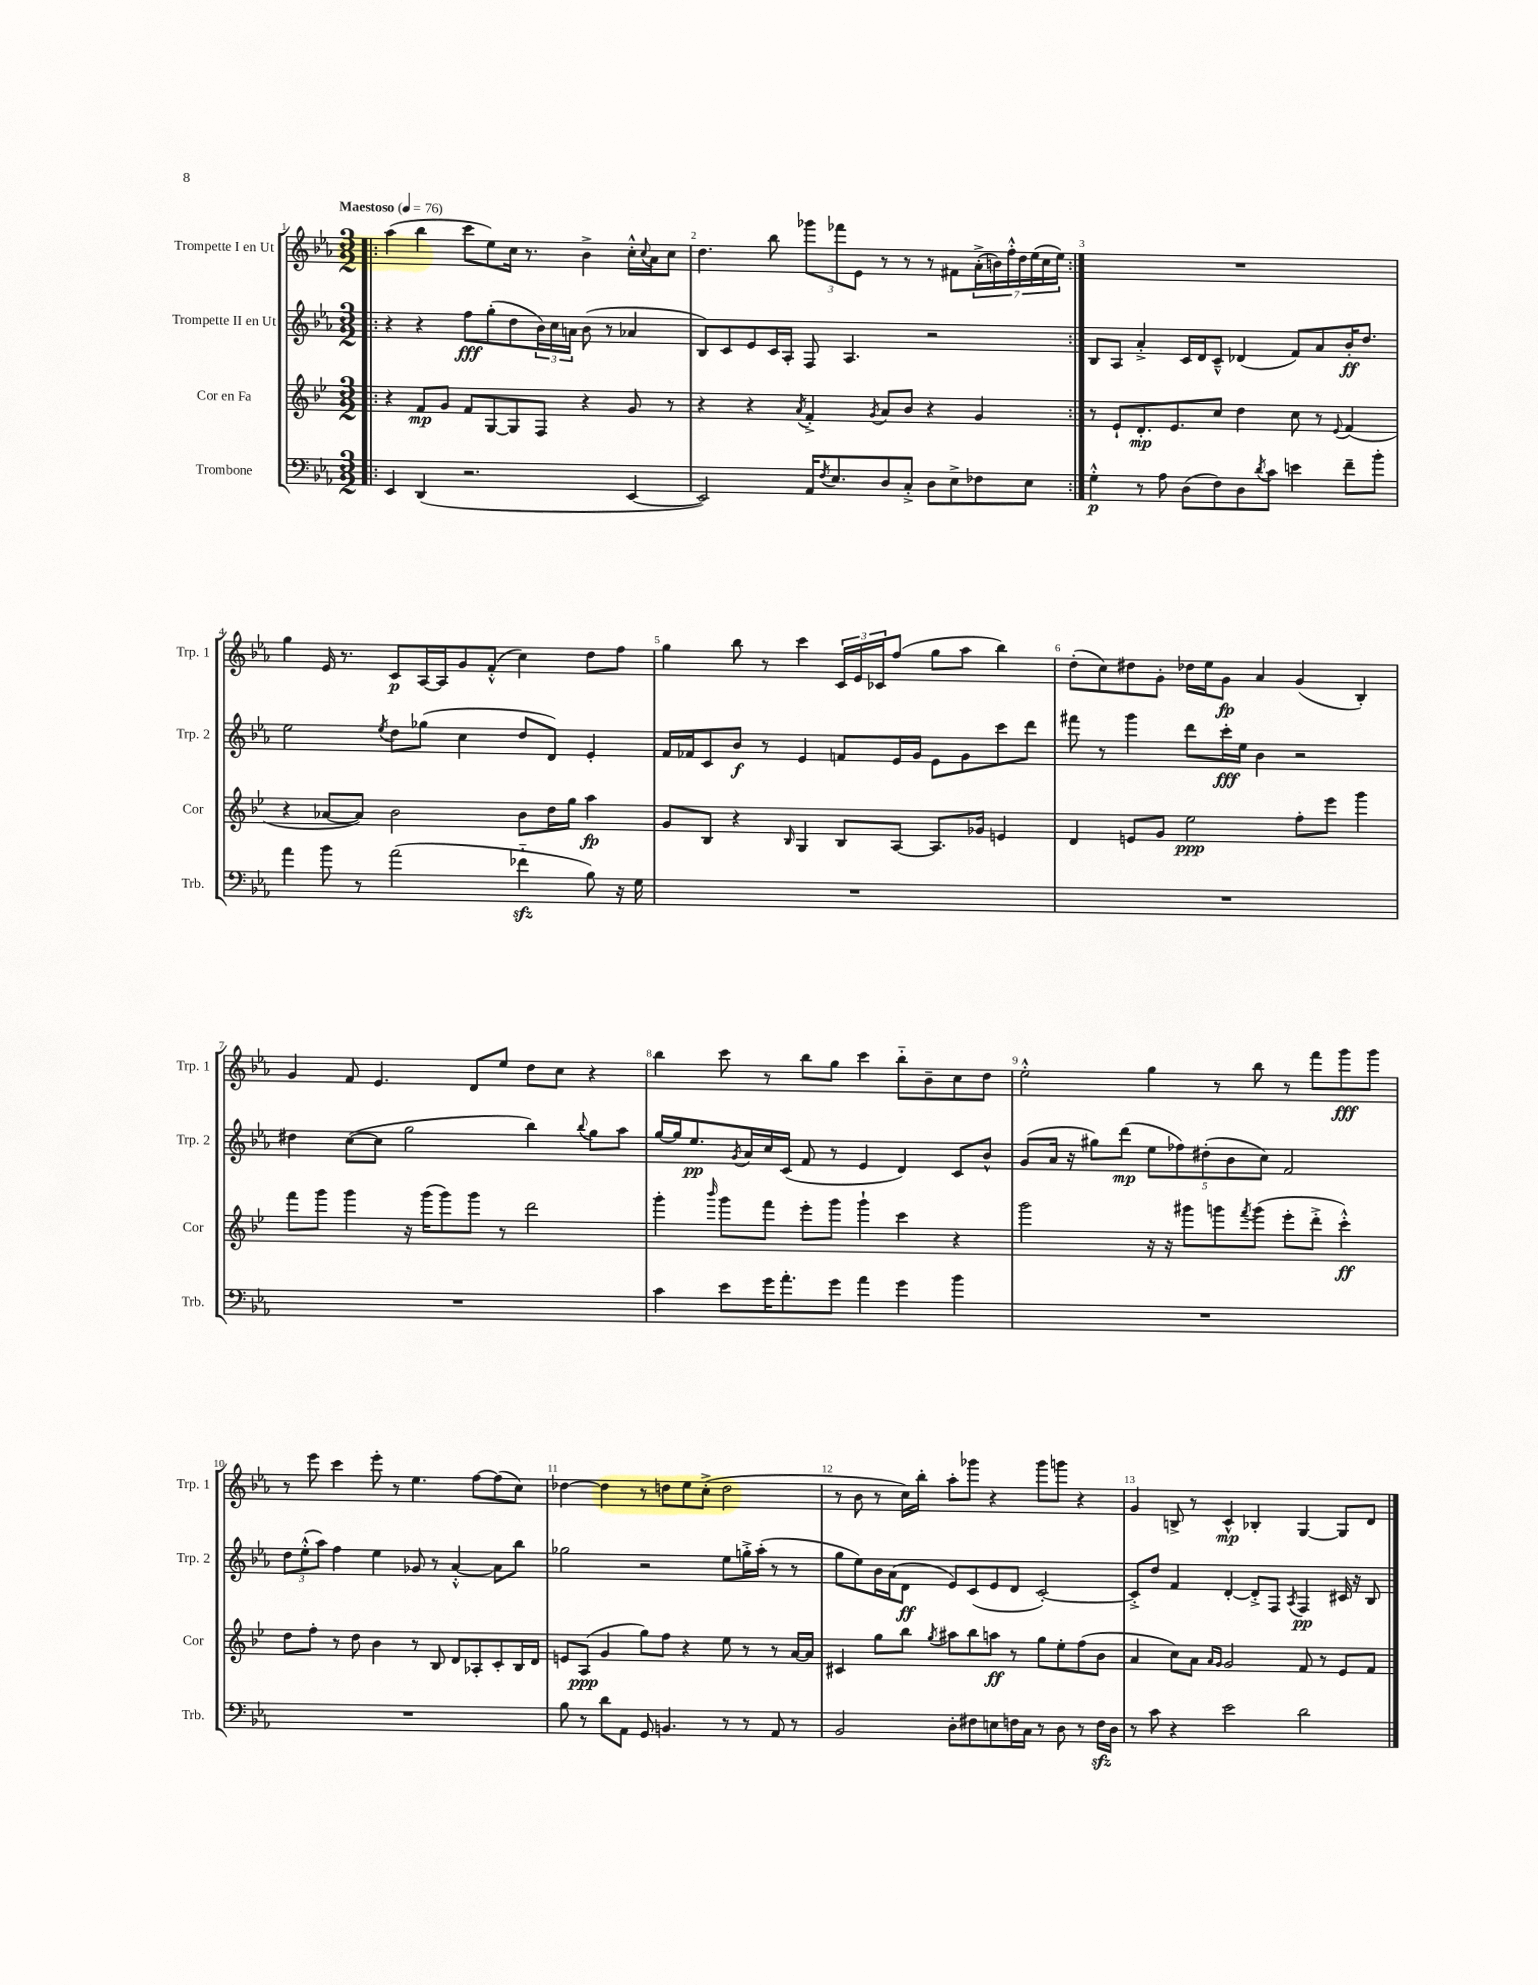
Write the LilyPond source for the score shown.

<<
\new StaffGroup <<
\new Staff = "s0" \with { instrumentName = "Trompette I en Ut" shortInstrumentName = "Trp. 1" } {
    \clef treble \key ees \major \numericTimeSignature \time 3/2 \tempo "Maestoso" 4 = 76
    \repeat volta 2 { \bar ".|:" aes''4( bes''4 c'''8 ees''8) c''16 r8. bes'4-> c''16-.-^ \appoggiatura { c''8 } aes'16 c''8 |
    d''4. bes''8 \tuplet 3/2 { ges'''8 fes'''8 ees'8 } r8 r8 r8 fis'8 \tuplet 7/4 { aes'16-.->( b'16) f''16-.-^ d''16 ees''16( c''16 ees''16) } | }
    R1. |
    g''4 ees'16 r8. c'8\p aes16~ aes16 g'8 f'8-.-^( c''4) d''8 f''8 |
    g''4 bes''8 r8 c'''4 \tuplet 3/2 { c'16 ees'16 ces'16 } f''8( g''8 aes''8 bes''4) |
    d''8-.( c''8) dis''8 g'8-. des''16 ees''16 g'8\fp aes'4 g'4( bes4-.) |
    g'4 f'8 ees'4. d'8 ees''8 d''8 c''8 r4 |
    bes''4 c'''8 r8 bes''8 g''8 c'''4 bes''8-_ bes'8-- c''8 d''8 |
    ees''2-.-^ g''4 r8 bes''8 r8 f'''8 g'''8\fff g'''8 |
    r8 ees'''8 c'''4 ees'''8-. r8 ees''4. f''8~ f''8( c''8) |
    des''4~ des''4 r8 d''8 ees''8 c''8-.->( d''2 |
    r8 bes'8 r8 c''16) bes''16-. aes''8-. ges'''8 r4 ges'''8 g'''8 r4 |
    g'4 b8-> r8 c'4-^\mp bes4-. g4~ g8 d'8 \bar "|." |
}
\new Staff = "s1" \with { instrumentName = "Trompette II en Ut" shortInstrumentName = "Trp. 2" } {
    \clef treble \key ees \major \numericTimeSignature \time 3/2
    \repeat volta 2 { \bar ".|:" r4 r4 f''8\fff g''8-.( d''8 \tuplet 3/2 { bes'16) c''16 a'16 } bes'8( r8 aes'4 |
    bes8) c'8 ees'8 c'16 aes16-. f8 aes4. r2 | }
    bes8 aes8 aes'4-.-> c'16 d'16 c'8---^ des'4( f'8) aes'8 bes'16-.\ff d''8. |
    ees''2 \acciaccatura { ees''8 } d''8 ges''8( c''4 d''8 d'8) ees'4-. |
    f'16 fes'16 c'8 bes'8\f r8 ees'4 f'8 ees'16 g'16 ees'8 g'8 c'''8 d'''8 |
    fis'''8 r8 g'''4 d'''8 c'''16-.\fff ees''16 bes'4 r2 |
    dis''4 c''8~( c''8 g''2 bes''4) \appoggiatura { bes''8 } g''8 aes''8 |
    g''16~ g''16 ees''8.\pp \acciaccatura { g'8 } aes'16 c''16 c'16( f'8 r8 ees'4 d'4) c'8 bes'8-^ |
    g'8( aes'16 r16 gis''8) d'''8\mp( \tuplet 5/4 { ees''8 fes''8) dis''8-.( bes'8 c''8) } f'2 |
    \tuplet 3/2 { d''8 ees''8-.-^( aes''8) } f''4 ees''4 ges'8 r8 aes'4~-.-^ aes'8 bes''8 |
    ges''2 r2 ees''8 g''16-.-> aes''16-.( r8 r8 |
    g''8 ees''8) bes'16 aes'16( d'8\ff ees'8) c'8( ees'8 d'8 c'2~-.) |
    c'8-.-> d''8 f'4 d'4~-. d'8-.-> f8 \acciaccatura { aes8 } f4\pp cis'16 r16 bes8 \bar "|." |
}
\new Staff = "s2" \with { instrumentName = "Cor en Fa" shortInstrumentName = "Cor" } {
    \clef treble \key bes \major \numericTimeSignature \time 3/2
    \repeat volta 2 { \bar ".|:" r4 f'8\mp g'8 f'8 g8~ g8 f8 r4 g'8 r8 |
    r4 r4 \acciaccatura { a'8 } f'4-.-> \acciaccatura { g'8 } a'8 bes'8 r4 g'4 | }
    r8 ees'8-! d'8.-.\mp ees'8. c''8 d''4 c''8 r8 \appoggiatura { ees'8 } f'4( |
    r4 aes'8~ aes'8) bes'2 bes'8 d''16 g''16 a''4\fp |
    g'8 bes8 r4 \grace { bes16 } g4 bes8 a8~ a8. ges'16 e'4 |
    d'4 e'8 g'8 ees''2\ppp f''8-. ees'''8 g'''4 |
    f'''8 g'''8 g'''4 r16 g'''16( g'''8) g'''8 r8 d'''2 |
    g'''4-. \grace { bes'''16 } g'''8 f'''8 ees'''8-. g'''8 g'''4-! c'''4 r4 |
    g'''2 r16 r16 gis'''8 g'''8 \acciaccatura { f'''8 } g'''8( ees'''8-. d'''8-.-> c'''4-.-^\ff) |
    d''8 f''8-. r8 d''8 bes'4 r8 bes8 d'8 aes8-. c'8-. bes16 d'16 |
    e'8 a8\ppp( g'4 g''8) f''8 r4 ees''8 r8 r8 a'16~ a'16 |
    cis'4 g''8 bes''8 \acciaccatura { g''8 } ais''8 bes''8 a''8\ff r8 g''8 ees''8-. f''8( bes'8 |
    a'4 c''8) a'8 \grace { a'16 g'16 } g'2 f'8 r8 ees'8 f'8 \bar "|." |
}
\new Staff = "s3" \with { instrumentName = "Trombone" shortInstrumentName = "Trb." } {
    \clef bass \key ees \major \numericTimeSignature \time 3/2
    \repeat volta 2 { \bar ".|:" ees,4 d,4( r2. ees,4~ |
    ees,2) aes,16 \acciaccatura { f8 } ees8. d8 c8-.-> d8 ees8-> fes8 ees8 | }
    g4-.-^\p r8 aes8 d8( f8) d8 \acciaccatura { d'8 } c'8 e'4 f'8-- bes'8-. |
    aes'4 bes'8 r8 aes'2( fes'4-_\sfz bes8) r16 g16 |
    R1. |
    R1. |
    R1. |
    c'4 ees'8 g'16 aes'8.-. g'8 aes'4 g'4 bes'4 |
    R1. |
    R1. |
    bes8 r8 d'8 aes,8 g,8 b,4. r8 r8 aes,8 r8 |
    bes,2 d8-. fis8 e8 f16 c16 r8 d8 r8 f16\sfz d16 |
    r8 c'8 r4 ees'2 d'2 \bar "|." |
}
>>
>>
\layout { \context { \Score \override BarNumber.break-visibility = ##(#f #t #t) barNumberVisibility = #all-bar-numbers-visible } }
